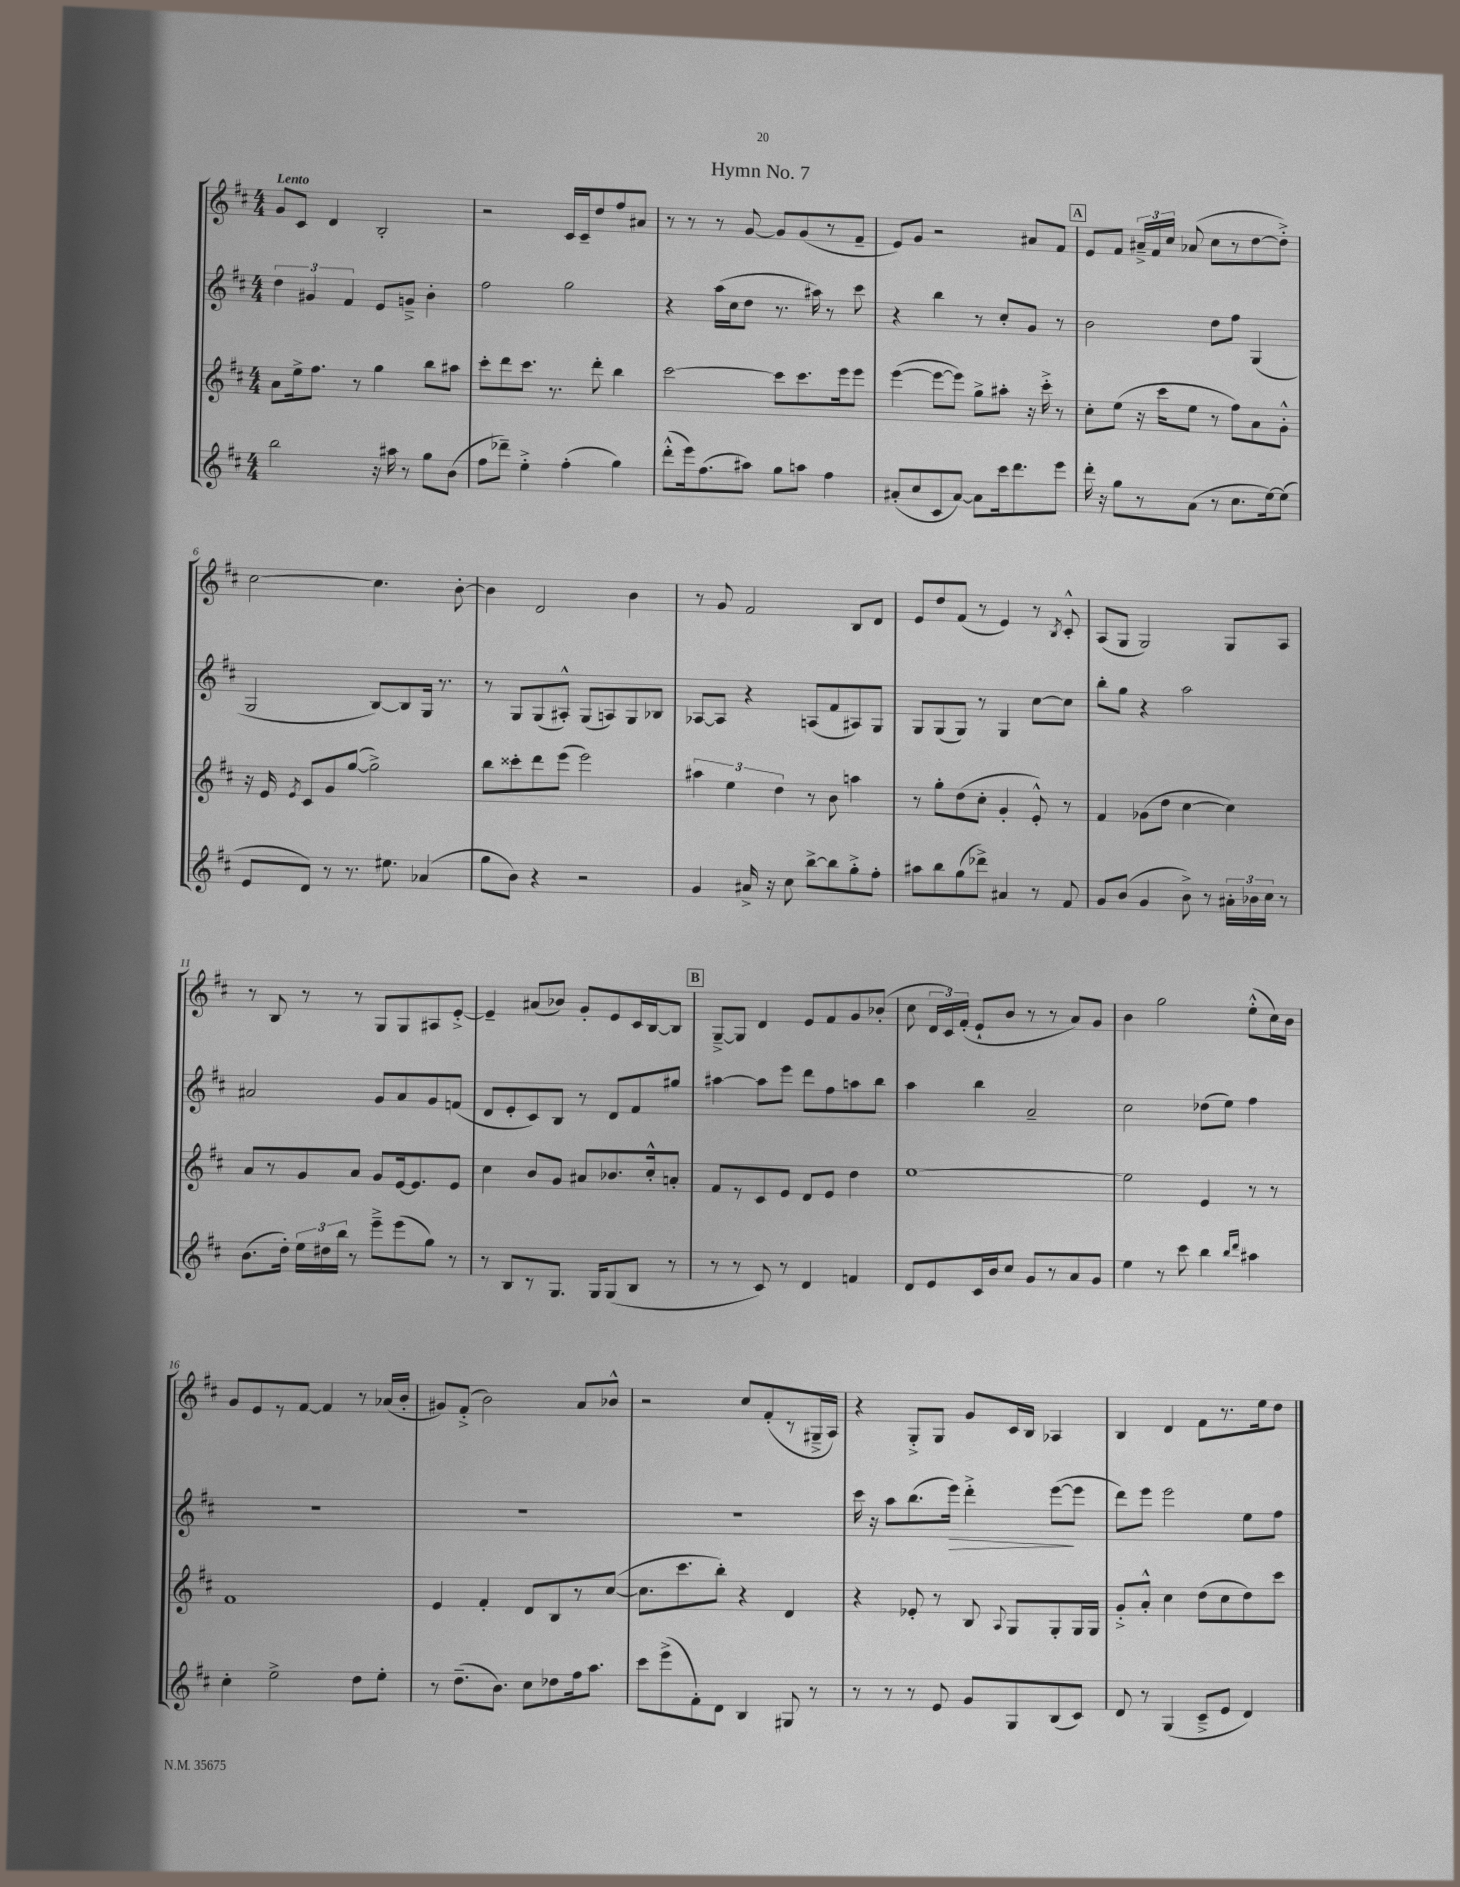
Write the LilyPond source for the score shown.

\header { title = "Hymn No. 7" }
<<
\new StaffGroup <<
\new Staff = "s0" {
    \clef treble \key d \major \numericTimeSignature \time 4/4 \tempo "Lento"
    \autoBeamOff g'8[ cis'8] d'4 b2-. |
    r2 cis'16[ cis'16-- d''8 fis''8 ais'8] |
    r8 r8 r8 g'8~ g'8[ g'8( r8 fis'8]-- |
    e'8[) g'8] r2 ais'8[ fis'8] |
    \mark \markup { \box "A" } e'8[ fis'8] \tuplet 3/2 { ais'16[---> fis'16 cis''16] } aes'8( cis''8[ r8 d''8~ d''8]-.->) |
    cis''2~ cis''4. b'8~-. |
    b'4 d'2 b'4 |
    r8 g'8 fis'2 b8[ d'8] |
    e'8[ d''8 fis'8]( r8 e'4) r8 \acciaccatura { b8 } cis'8-.-^ |
    a8[( g8] g2) g8[ a8] |
    r8 b8 r8 r8 g8[ g8 ais8 e'8]~-.-> |
    e'4-- ais'8[( bes'8]) g'8[-. e'8 cis'16 b16~ b8] |
    \mark \markup { \box "B" } g8[~---> g8] d'4 e'8[ fis'8 g'8 bes'8]-.( |
    cis''8 \tuplet 3/2 { d'16[ cis'16) fis'16]-.( } e'8[-! b'8] r8 r8 a'8[) g'8] |
    b'4 g''2 e''8[-.-^( cis''16) b'16] |
    g'8[ e'8 r8 fis'8]~ fis'4 r8 aes'16[( b'16]-. |
    gis'8[) fis'8]-.->( b'2) a'8[ bes'8]-^ |
    r2 cis''8[ fis'8-.( r8 gis16---> a16]) |
    r4 g8[-.-> g8] g'8[ cis'16 b16] aes4 |
    b4 d'4 fis'8[ r8. e''16 d''8] \bar "|." |
}
\new Staff = "s1" {
    \clef treble \key d \major \numericTimeSignature \time 4/4
    \autoBeamOff \tuplet 3/2 { d''4 gis'4 fis'4 } e'8[ g'8]---> b'4-. |
    fis''2 g''2 |
    r4 a''16[( cis''16 d''8] r8. ais''16) r8 cis'''8 |
    r4 b''4 r8 cis''8[-. g'8] r8 |
    \mark \markup { \box "A" } b'2 d''8[ fis''8] g4( |
    g2 b8[~) b8 g16] r8. |
    r8 g8[ g8( ais8]-.-^) g8[( a8) g8 bes8] |
    aes8[~ aes8] r4 a8[( fis'8 ais8) g8] |
    g8[ g8( g8]) r8 g4 cis''8[~ cis''8] |
    b''8[-. g''8] r4 a''2 |
    ais'2 g'8[ ais'8 g'8 f'8]( |
    d'8[ e'8-. cis'8) b8] r8 d'8[ fis'8 gis''8] |
    \mark \markup { \box "B" } ais''4~ ais''8[ e'''8] d'''8[ fis''8 a''8 b''8] |
    a''4 b''4 a'2-- |
    cis''2 des''8[( e''8]) fis''4 |
    R1 |
    R1 |
    R1 |
    cis'''16 r16 a''8[ b''8.( e'''16]\>) d'''4-.-> e'''8[~\!( e'''8] |
    d'''8[) e'''8] e'''2 e''8[ fis''8] \bar "|." |
}
\new Staff = "s2" {
    \clef treble \key d \major \numericTimeSignature \time 4/4
    \autoBeamOff a'8[ e''16-> fis''8.] r8 g''4 b''8[ ais''8] |
    cis'''8[-. d'''8 cis'''8.] r8. d'''8-. b''4 |
    cis'''2~ cis'''8[ cis'''8. e'''16 e'''8] |
    e'''4~( e'''8[~ e'''8]) g''8[-> ais''8]-. r16 cis'''16-.-> r8 |
    \mark \markup { \box "A" } cis''8[-. e''8]( r16 cis'''16[ e''8] r8 fis''8[) a'8 g'8]-.-^ |
    r16 e'16 \acciaccatura { e'8 } cis'8[ g'8 g''8]~( g''2->) |
    b''8[ cisis'''8-. d'''8 e'''8]( e'''2) |
    \tuplet 3/2 { ais''4 e''4 d''4 } r8 b'8 a''4 |
    r8 g''8[-. d''8( cis''8]-. g'4-. e'8-.-^) r8 |
    fis'4 ges'8[( d''8] cis''4~ cis''4) |
    a'8[ r8 g'8 a'8] g'8[ e'16~ e'8. e'8] |
    cis''4 b'8[ g'8] ais'8[ bes'8. cis''16-.-^ a'8]-. |
    \mark \markup { \box "B" } fis'8[ r8 cis'8 e'8] d'8[ e'8] d''4 |
    e''1~ |
    e''2 e'4 r8 r8 |
    fis'1 |
    e'4 fis'4-. d'8[ b8 r8 cis''8]~( |
    cis''8.[ cis'''8. b''8]-.) r4 d'4 |
    r4 ees'8-. r8 b8 \appoggiatura { a8 } g8[ g8-. g16 g16] |
    g'8[-.-> a'8]-.-^ cis''4 d''8[( cis''8 d''8) cis'''8] \bar "|." |
}
\new Staff = "s3" {
    \clef treble \key d \major \numericTimeSignature \time 4/4
    \autoBeamOff b''2 r16 ais''16 r8 g''8[ b'8]( |
    fis''8[ des'''8]--) e''4-.-> fis''4-.( g''4) |
    d'''8[-.-^( e'''16) fis''8.( ais''8]) g''8[ a''8] fis''4 |
    ais'8[-.( cis''8 cis'8 ais'8]~) ais'8[ cis'''16 d'''8. e'''8] |
    \mark \markup { \box "A" } d'''16-. r16 g''8[ r8 a'8]( r8 cis''8.[ e''16~) e''8]( |
    e'8[ d'8]) r8 r8. eis''8. aes'4( |
    g''8[ b'8]) r4 r2 |
    g'4 ais'16-> r16 cis''8 b''8[~-> b''8 g''8-.-> fis''8]-. |
    ais''8[ b''8 g''8( des'''8]->) ais'4 r8 fis'8 |
    g'8[ b'8]( g'4 b'8->) r8 \tuplet 3/2 { ais'16[-. bes'16 cis''16] } r8 |
    b'8.[( d''16]-.) \tuplet 3/2 { e''16[ dis''16 b''16] } r8 e'''8[---> e'''8( g''8]) r8 |
    r8 b8[ r8 g8.] g16[ g8( b8] r8 |
    \mark \markup { \box "B" } r8 r8 cis'8) r8 d'4 f'4 |
    d'8[ e'8 cis'16 b'16 cis''8] g'8[ r8 a'8 g'8] |
    e''4 r8 cis'''8 b''4 \grace { b''16[ d'''16] } ais''4 |
    cis''4-. e''2-> d''8[ e''8]-. |
    r8 d''8.[--( b'8.]) cis''8[ des''8 fis''16 a''8.] |
    cis'''8[ e'''8->( fis'8-.) d'8] b4 gis8 r8 |
    r8 r8 r8 e'8 g'8[ g8 b8( cis'8]) |
    d'8 r8 g4( cis'8[---> e'8] d'4) \bar "|." |
}
>>
>>
